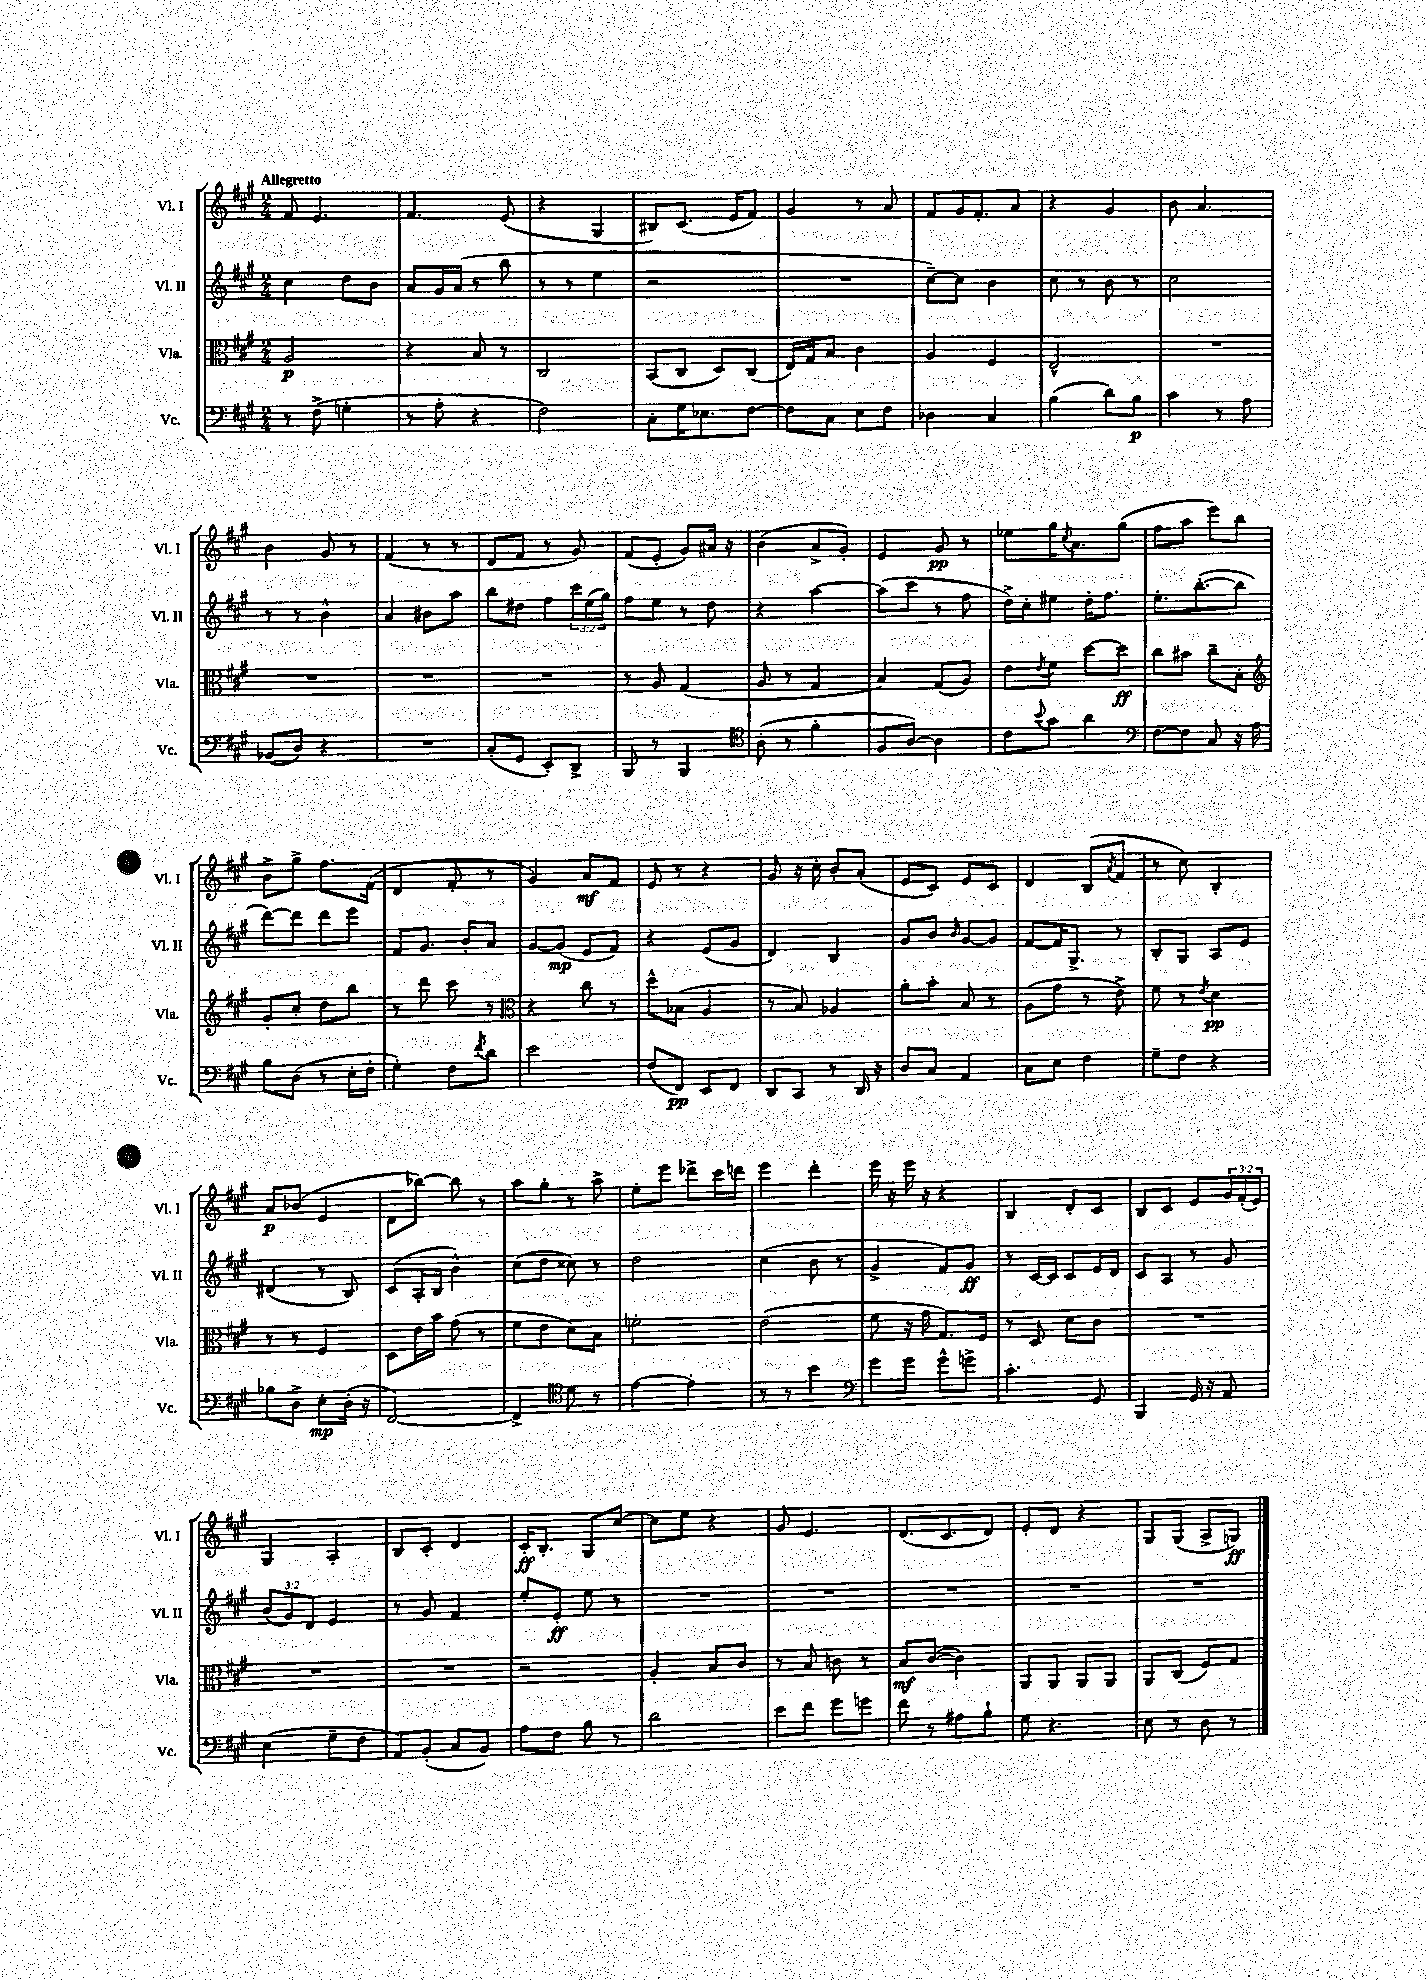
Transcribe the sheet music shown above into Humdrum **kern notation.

**kern	**dynam	**kern	**dynam	**kern	**dynam	**kern	**dynam
*part4	*part4	*part3	*part3	*part2	*part2	*part1	*part1
*staff4	*staff4	*staff3	*staff3	*staff2	*staff2	*staff1	*staff1
*I"Vc.	*	*I"Vla.	*	*I"Vl. II	*	*I"Vl. I	*
*I'Vc.	*	*I'Vla.	*	*I'Vl. II	*	*I'Vl. I	*
*clefF4	*	*clefC3	*	*clefG2	*	*clefG2	*
*k[f#c#g#]	*	*k[f#c#g#]	*	*k[f#c#g#]	*	*k[f#c#g#]	*
*M2/4	*	*M2/4	*	*M2/4	*	*M2/4	*
=1	=1	=1	=1	=1	=1	=1	=1
!	!	!	!	!	!	!LO:TX:a:B:t=Allegretto	!
8r	.	2A/	p	4cc#\	.	8f#/	.
(8F#^\	.	.	.	.	.	4.e/	.
4Gn'\	.	.	.	8dd\L	.	.	.
.	.	.	.	8b\J	.	.	.
=2	=2	=2	=2	=2	=2	=2	=2
8r	.	4r	.	8a/L	.	4.f#/	.
8A'\	.	.	.	16g#/L	.	.	.
.	.	.	.	(16a/JJ	.	.	.
4r	.	8B/	.	8r	.	.	.
.	.	8r	.	8bb\	.	(8e/	.
=3	=3	=3	=3	=3	=3	=3	=3
2F#\)	.	2C#/	.	8r	.	4r	.
.	.	.	.	8r	.	.	.
.	.	.	.	4ee\	.	4G#/	.
=4	=4	=4	=4	=4	=4	=4	=4
8C#'\L	.	(8BB/L	.	2r	.	8B#X/L)	.
16G#\K	.	8C#/J	.	.	.	(8.c#/J	.
8.E-X\	.	.	.	.	.	.	.
.	.	8D/L)	.	.	.	.	.
.	.	.	.	.	.	16e/KL	.
[8F#\J	.	(8C#/J	.	.	.	8f#/J)	.
=5	=5	=5	=5	=5	=5	=5	=5
8F#\L]	.	16E/LL)	.	2r	.	4g#/	.
.	.	16G#/J	.	.	.	.	.
8C#\J	.	8B/J	.	.	.	.	.
8E\L	.	4c#\	.	.	.	8r	.
8F#\J	.	.	.	.	.	8a/	.
=6	=6	=6	=6	=6	=6	=6	=6
4D-X\	.	4A/	.	[8cc#~\L)	.	8f#/L	.
.	.	.	.	8cc#\J]	.	16g#/K	.
.	.	.	.	.	.	8.f#'/	.
4C#/	.	4F#/	.	4b\	.	.	.
.	.	.	.	.	.	8a/J	.
=7	=7	=7	=7	=7	=7	=7	=7
(4B\	.	2E^^/	.	8cc#\	.	4r	.
.	.	.	.	8r	.	.	.
8d\L)	.	.	.	8b\	.	4g#/	.
8B\J	p	.	.	8r	.	.	.
=8	=8	=8	=8	=8	=8	=8	=8
4c#\	.	2r	.	2cc#\	.	8b\	.
.	.	.	.	.	.	4.a/	.
8r	.	.	.	.	.	.	.
8A\	.	.	.	.	.	.	.
!!LO:LB:g=z
=9	=9	=9	=9	=9	=9	=9	=9
(8BB-X/L	.	2r	.	8r	.	4b\	.
8D/J)	.	.	.	8r	.	.	.
4r	.	.	.	4b^^\	.	8g#/	.
.	.	.	.	.	.	8r	.
=10	=10	=10	=10	=10	=10	=10	=10
2r	.	2r	.	4a/	.	(4f#/	.
.	.	.	.	8b#X\L	.	8r	.
.	.	.	.	8aa\J	.	8r	.
=11	=11	=11	=11	=11	=11	=11	=11
(8C#'/L	.	2r	.	8bb\L	.	8d/L	.
8GG#/J	.	.	.	8dd#X\J	.	8f#/J	.
8EE'/L)	.	.	.	8ff#\L	.	8r	.
8DD^/J	.	.	.	24ccc#\L	.	8g#/)	.
.	.	.	.	(24ee\	.	.	.
.	.	.	.	24gg#\JJ)	.	.	.
=12	=12	=12	=12	=12	=12	=12	=12
8BBB/	.	8r	.	8ff#\L	.	(8f#/L	.
8r	.	8A/	.	8ee\J	.	8e'/J	.
4BBB/	.	(4G#/	.	8r	.	8g#/L)	.
.	.	.	.	8dd\	.	16a#X/Jk	.
.	.	.	.	.	.	16r	.
=13	=13	=13	=13	=13	=13	=13	=13
*clefC4	*	*	*	*	*	*	*
(8A'\	.	8A/	.	4r	.	(4b\	.
8r	.	8r	.	.	.	.	.
4f#'\	.	4G#/	.	[4aa\	.	8a^/L	.
.	.	.	.	.	.	8g#'/J)	.
=14	=14	=14	=14	=14	=14	=14	=14
8F#/L	.	4B/)	.	(8aa\L]	.	4e/	.
[8A/J)	.	.	.	8ccc#\J	.	.	.
4A\]	.	(8G#/L	.	8r	.	8g#/	pp
.	.	8A/J)	.	8ff#\	.	8r	.
=15	=15	=15	=15	=15	=15	=15	=15
8c#\L	.	8e\L	.	16dd^\LL)	.	8ee-X\L	.
.	.	.	.	16cc#'\J	.	.	.
8qqb/	.	8qe/	.	.	.	.	.
8g#\J	.	8f#\J	.	8ee#X\J	.	16gg#\K	.
.	.	.	.	.	.	8qcc#/	.
.	.	.	.	.	.	8.a\	.
4a\	.	[8dd\L	.	16dd'\KL	.	.	.
.	.	.	.	8.ff#\J	.	.	.
.	.	8dd\J]	ff	.	.	(8gg#\J	.
=16	=16	=16	=16	=16	=16	=16	=16
*clefF4	*	*	*	*	*	*	*
[8F#\L	.	8cc#\L	.	8.ee'\L	.	8ff#\L	.
8F#\J]	.	8b#X\J	.	.	.	8aa\J	.
.	.	.	.	([8.bb'\	.	.	.
8C#/	.	8cc#~\L	.	.	.	8eee\L)	.
16r	.	8B'\J	.	8bb\J]	.	8bb\J	.
16A\	.	.	.	.	.	.	.
!!LO:LB:g=z
=17	=17	=17	=17	=17	=17	=17	=17
*	*	*clefG2	*	*	*	*	*
8B\L	.	8g#'/L	.	[8ddd\L)	.	8b^\L	.
(8D\J	.	8cc#'/J	.	8ddd\J]	.	8gg#^\J	.
8r	.	8dd\L	.	8ddd\L	.	8.ff#\L	.
16E'\LL	.	8bb\J	.	8eee\J	.	.	.
16F#'\JJ	.	.	.	.	.	(16f#\Jk	.
=18	=18	=18	=18	=18	=18	=18	=18
4G#'\)	.	8r	.	8f#/L	.	4d/	.
.	.	8ddd\	.	8.g#/J	.	.	.
8F#\L	.	8ccc#\	.	.	.	8f#'/	.
.	.	.	.	16b'/KL	.	.	.
8qf#/	.	.	.	.	.	.	.
8d\J	.	8r	.	8a/J	.	8r	.
=19	=19	=19	=19	=19	=19	=19	=19
*	*	*clefC3	*	*	*	*	*
2e\	.	4r	.	[8g#/L	.	4g#/)	.
.	.	.	.	(8g#/J]	mp	.	.
.	.	8cc#\	.	8e/L	.	8a/L	mf
.	.	8r	.	8f#/J)	.	8f#/J	.
=20	=20	=20	=20	=20	=20	=20	=20
(8F#/L	.	8dd^^\L	.	4r	.	8e/	.
8FF#/J)	pp	(8B-X\J	.	.	.	8r	.
8EE/L	.	4A/	.	(8e/L	.	4r	.
8FF#/J	.	.	.	8g#/J	.	.	.
=21	=21	=21	=21	=21	=21	=21	=21
8DD/L	.	8r	.	4d/)	.	8g#/	.
8CC#/J	.	8B/)	.	.	.	16r	.
.	.	.	.	.	.	16cc#'\	.
8r	.	4A-X/	.	4B/	.	8b'/L	.
16DD/	.	.	.	.	.	(8a'/J	.
16r	.	.	.	.	.	.	.
=22	=22	=22	=22	=22	=22	=22	=22
8D/L	.	8a'\L	.	8g#/L	.	8e/L	.
8C#/J	.	8b'\J	.	8b/J	.	8c#/J)	.
.	.	.	.	16qqb/	.	.	.
4AA/	.	8B/	.	[8g#/L	.	8e/L	.
.	.	8r	.	8g#/J]	.	8c#/J	.
=23	=23	=23	=23	=23	=23	=23	=23
8C#\L	.	(8A\L	.	[8f#/L	.	4d/	.
8E\J	.	8g#\J	.	16f#/K]	.	.	.
.	.	.	.	8.G#^/J	.	.	.
4F#\	.	8r	.	.	.	(8B/L	.
.	.	.	.	.	.	8qa/	.
.	.	8e^\)	.	8r	.	8f#/J	.
=24	=24	=24	=24	=24	=24	=24	=24
8G#~\L	.	8f#\	.	8B'/L	.	8r	.
8F#\J	.	8r	.	8G#/J	.	8cc#\)	.
.	.	8qe/	.	.	.	.	.
4r	.	4d\	pp	8A/L	.	4B'/	.
.	.	.	.	8e/J	.	.	.
!!LO:LB:g=z
=25	=25	=25	=25	=25	=25	=25	=25
8B-X\L	.	8r	.	(4d#X/	.	8a/L	p
8D^\J	.	8r	.	.	.	(8b-X/J	.
8E'\L	mp	4F#/	.	8r	.	4e/	.
(16D'\Jk	.	.	.	8B/)	.	.	.
16r	.	.	.	.	.	.	.
=26	=26	=26	=26	=26	=26	=26	=26
[2FF#/)	.	8D\L	.	(8c#/L	.	8d\L	.
.	.	16e\L	.	16A'/L	.	[8bb-X\J)	.
.	.	16b\JJ	.	16B/JJ	.	.	.
.	.	(8g#\	.	4b^^\)	.	8bb-\]	.
.	.	8r	.	.	.	8r	.
=27	=27	=27	=27	=27	=27	=27	=27
4FF#^/]	.	8f#\L	.	(8cc#\L	.	8aa\L	.
.	.	8e\J	.	8dd\J	.	8gg#'\J	.
*clefC4	*	*	*	*	*	*	*
8d\	.	8d\L)	.	8cc##X\)	.	8r	.
8r	.	8B\J	.	8r	.	8aa^\	.
=28	=28	=28	=28	=28	=28	=28	=28
[4e\	.	2fn'\	.	2dd\	.	8ee'\L	.
.	.	.	.	.	.	8eee\J	.
4e'\]	.	.	.	.	.	8ddd-X^\L	.
.	.	.	.	.	.	16ccc#\L	.
.	.	.	.	.	.	16dddn\JJ	.
=29	=29	=29	=29	=29	=29	=29	=29
8r	.	(2e\	.	(4cc#\	.	4eee\	.
8r	.	.	.	.	.	.	.
4b\	.	.	.	8b\	.	4ddd'\	.
.	.	.	.	8r	.	.	.
=30	=30	=30	=30	=30	=30	=30	=30
*clefF4	*	*	*	*	*	*	*
8g#\L	.	8f#\	.	4g#^/	.	16eee\	.
.	.	.	.	.	.	16r	.
8g#\J	.	16r	.	.	.	16eee\	.
.	.	16g#\	.	.	.	16r	.
8g#^^\L	.	8.G#/L)	.	8f#/L)	.	4r	.
8gn^\J	.	.	.	8g#/J	ff	.	.
.	.	16F#/Jk	.	.	.	.	.
=31	=31	=31	=31	=31	=31	=31	=31
4.c#'\	.	8r	.	8r	.	4B/	.
.	.	8D/	.	[16c#/LL	.	.	.
.	.	.	.	16c#/JJ]	.	.	.
.	.	8d\L	.	8c#/L	.	8d'/L	.
8GG#/	.	8c#\J	.	16e/L	.	8c#/J	.
.	.	.	.	16d/JJ	.	.	.
=32	=32	=32	=32	=32	=32	=32	=32
4BBB/	.	2r	.	8c#/L	.	8B/L	.
.	.	.	.	8A/J	.	8c#/J	.
16GG#/	.	.	.	8r	.	8e/L	.
16r	.	.	.	.	.	.	.
8AA/	.	.	.	8g#/	.	24g#/L	.
.	.	.	.	.	.	(24f#'/	.
.	.	.	.	.	.	24e/JJ)	.
!!LO:LB:g=z
=33	=33	=33	=33	=33	=33	=33	=33
(4E\	.	2r	.	(12b/L	.	4G#/	.
.	.	.	.	12g#/)	.	.	.
.	.	.	.	12d/J	.	.	.
8G#~\L	.	.	.	4e/	.	4A'/	.
8F#\J	.	.	.	.	.	.	.
=34	=34	=34	=34	=34	=34	=34	=34
8AA/L)	.	2r	.	8r	.	8B/L	.
(8BB'/J	.	.	.	8g#/	.	8c#'/J	.
8C#/L	.	.	.	4f#/	.	4d/	.
8BB/J)	.	.	.	.	.	.	.
=35	=35	=35	=35	=35	=35	=35	=35
8A\L	.	2r	.	8ee'/L	.	16c#'/KL	ff
.	.	.	.	.	.	8.B'/J	.
8F#\J	.	.	.	8e'/J	ff	.	.
8B\	.	.	.	8ee\	.	8G#/L	.
8r	.	.	.	8r	.	[8cc#/J	.
=36	=36	=36	=36	=36	=36	=36	=36
2d\	.	4A'/	.	2r	.	8cc#\L]	.
.	.	.	.	.	.	8ee\J	.
.	.	8B/L	.	.	.	4r	.
.	.	8c#/J	.	.	.	.	.
=37	=37	=37	=37	=37	=37	=37	=37
8e\L	.	8r	.	2r	.	8g#/	.
8f#\J	.	8B/	.	.	.	4.e/	.
8g#\L	.	8cn\	.	.	.	.	.
8gn\J	.	8r	.	.	.	.	.
=38	=38	=38	=38	=38	=38	=38	=38
8f#\	.	8B/L	mf	2r	.	(8.d/L	.
8r	.	([8c#/J	.	.	.	.	.
.	.	.	.	.	.	8.c#/	.
8A#X\L	.	4c#\])	.	.	.	.	.
8B`\J	.	.	.	.	.	8d/J)	.
=39	=39	=39	=39	=39	=39	=39	=39
8G#\	.	8AA/L	.	2r	.	8e'/L	.
4.r	.	8AA/J	.	.	.	8d/J	.
.	.	8AA/L	.	.	.	4r	.
.	.	8AA/J	.	.	.	.	.
=40	=40	=40	=40	=40	=40	=40	=40
8E\	.	8AA/L	.	2r	.	8G#/L	.
8r	.	(8C#/J	.	.	.	(8G#/J	.
8D\	.	8F#/L)	.	.	.	8A^/L	.
8r	.	8G#/J	.	.	.	8Gn/J)	ff
==	==	==	==	==	==	==	==
*-	*-	*-	*-	*-	*-	*-	*-
